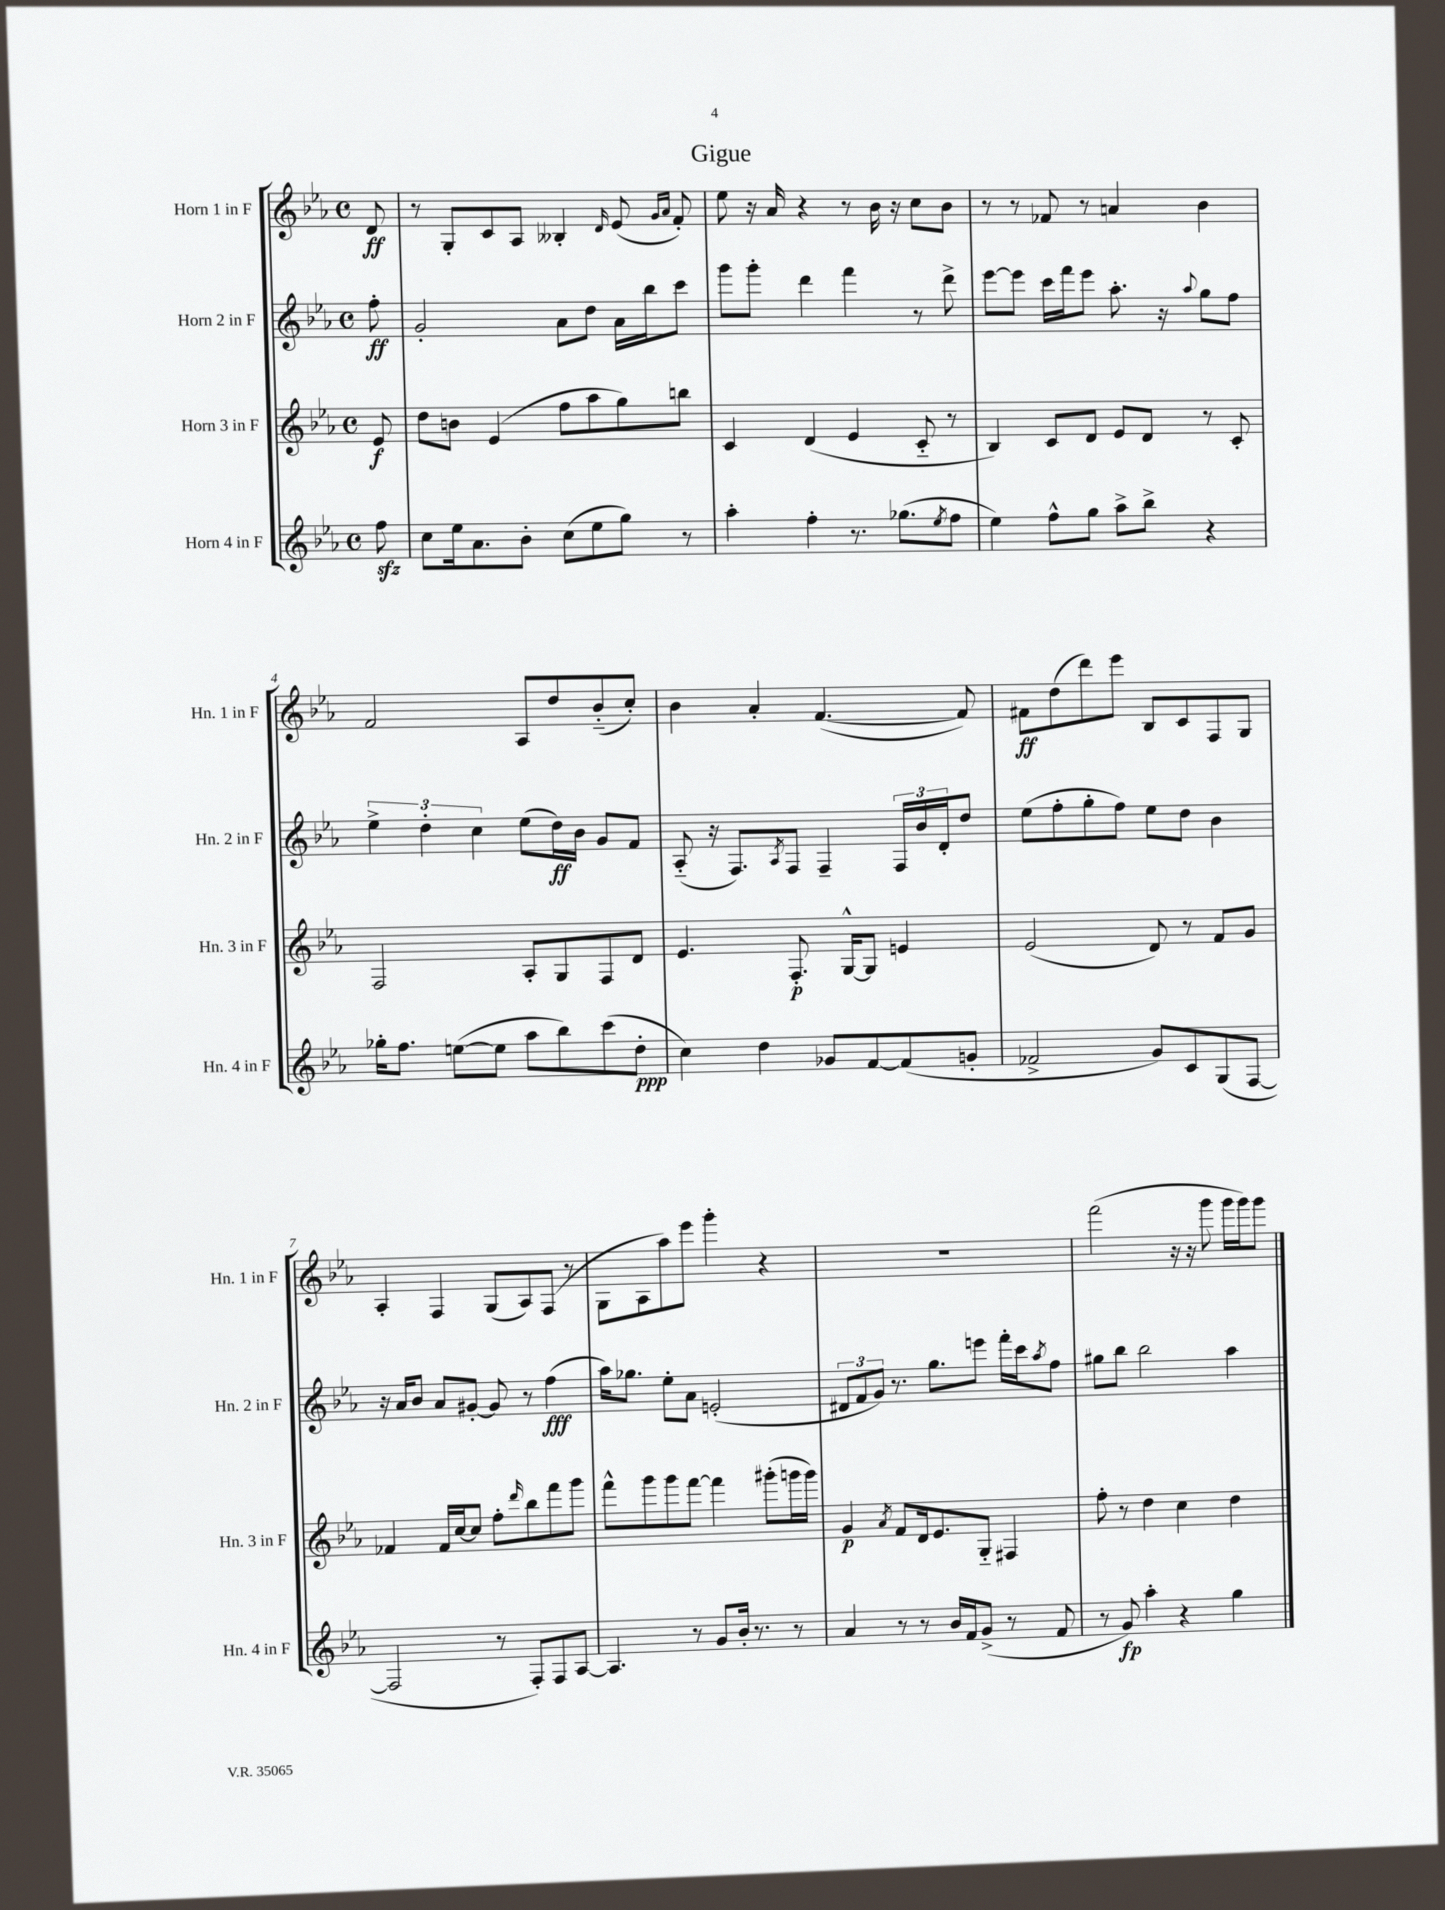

**kern	**kern	**kern	**kern
*staff4	*staff3	*staff2	*staff1
*clefG2	*clefG2	*clefG2	*clefG2
*k[b-e-a-]	*k[b-e-a-]	*k[b-e-a-]	*k[b-e-a-]
*M4/4	*M4/4	*M4/4	*M4/4
*met(c)	*met(c)	*met(c)	*met(c)
8ff	8e-	8ff'	8d
=	=	=	=
8cc	8dd	2g'	8r
16ee-	8b	.	8G'
8.a-	.	.	.
.	(4e-	.	8c
8b-'	.	.	8A-
(8cc	8ff	8a-	4B--'
8ee-	8aa-	8dd	.
.	.	.	16qqd
8gg)	8gg)	16a-	(8e-
.	.	16bb-	.
.	.	.	16qqg
.	.	.	16qqa-
8r	8bb	8ccc	8f')
=	=	=	=
4aa-'	4c	8ggg	8ee-
.	.	8ggg'	16r
.	.	.	16a-
4ff'	(4d	4ddd	4r
8.r	4e-	4fff	8r
.	.	.	16b-
(8.gg-	.	.	16r
.	8c'~	8r	8cc
8qee-	.	.	.
8ff	8r	8ddd^	8b-
=	=	=	=
4ee-)	4B-)	[8eee-	8r
.	.	8eee-]	8r
8ff^^	8c	16ccc	8f-
.	.	16fff	.
8gg	8d	8eee-	8r
8aa-^	8e-	8.aa-'	4a
8bb-^	8d	.	.
.	.	16r	.
.	.	8qqaa-	.
4r	8r	8gg	4b-
.	8c'	8ff	.
=	=	=	=
16gg-'	2F	6ee-^	2f
8.ff	.	.	.
.	.	6dd'	.
([8ee	.	.	.
.	.	6cc	.
8ee]	.	.	.
8aa-	8A-'	(8ee-	8A-
8bb-)	8G	16dd)	8dd
.	.	16b-	.
(8ccc	8F	8g	(8b-'~
8dd'	8d	8f	8cc')
=	=	=	=
4cc)	4.e-	(8A-'~	4b-
.	.	16r	.
.	.	8.F)	.
4dd	.	.	4a-'
.	.	8qA-	.
.	8.F'	8F	.
8g-	.	4F~	([4.f
.	[16G^^	.	.
[8f	8G]	.	.
(8f]	4e	24F	.
.	.	24b-	.
.	.	24d'	.
8g'	.	8dd	8f])
=	=	=	=
2f-^	(2e-	(8ee-	8f#
.	.	8ff'	(8dd
.	.	8gg'	8ddd)
.	.	8ff)	8eee-
8g)	8d)	8ee-	8B-
8c	8r	8dd	8c
(8G	8f	4b-	8F
[8F	8g	.	8G
=	=	=	=
2F]	4f-	16r	4A-'
.	.	16a-	.
.	.	8b-	.
.	16f-	8a-	4F
.	[16cc	.	.
.	8cc]	[8g#'	.
8r	8ff'	8g#]	(8G
.	16qqddd	.	.
8F')	8bb-	8r	8A-)
8F	8fff	(4ff	(8F
[8A-	8ggg	.	8r
=	=	=	=
4.A-]	8fff^^	16aa-)	8G
.	.	8.gg-	.
.	8ggg	.	8A-
.	8ggg	8ee-'	8aa-)
8r	[8fff	8a-	8eee-
8g	4fff]	(2e'	4ggg'
16b-'	.	.	.
8.r	.	.	.
.	(8ggg#'	.	4r
8r	16ggg	.	.
.	16ggg)	.	.
=	=	=	=
4a-	4g	12d#	1r
.	.	12f	.
.	.	12g)	.
.	8qa-	.	.
8r	8f	8.r	.
8r	16d	.	.
.	8.e-	8.gg	.
16b-	.	.	.
16f	.	.	.
(8g^	8G'~	8eee	.
8r	4F#	16fff'	.
.	.	16ccc	.
.	.	8qaa-	.
8f	.	8ff	.
=	=	=	=
8r	8ff'	8gg#	(2fff
8g)	8r	8bb-	.
4aa-'	4dd	2bb-	.
4r	4cc	.	16r
.	.	.	16r
.	.	.	8ggg
4gg	4dd	4aa-	16ggg
.	.	.	16ggg)
.	.	.	8ggg
==	==	==	==
*-	*-	*-	*-
